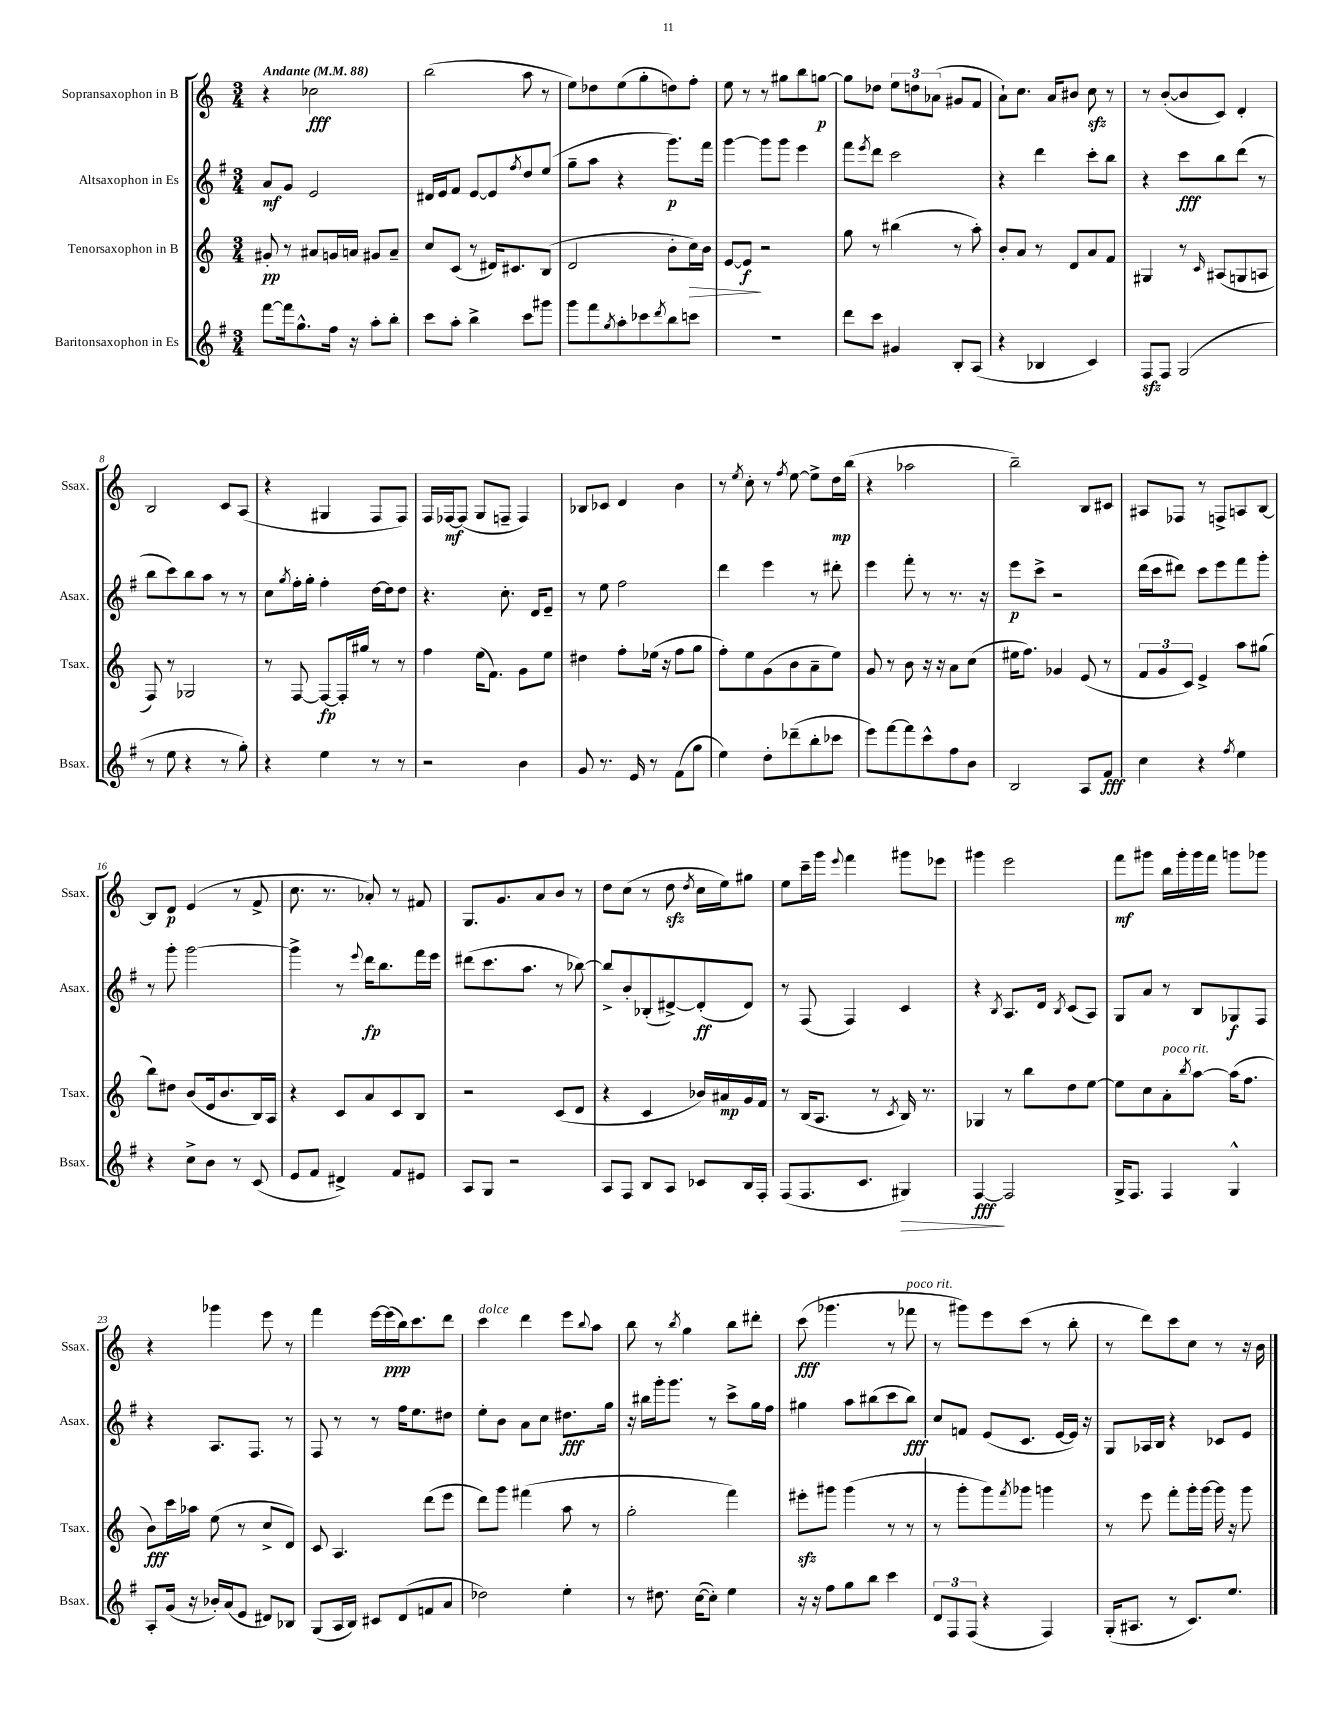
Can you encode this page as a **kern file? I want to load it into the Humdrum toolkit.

**kern	**dynam	**kern	**dynam	**kern	**dynam	**kern	**dynam
*part4	*part4	*part3	*part3	*part2	*part2	*part1	*part1
*staff4	*staff4	*staff3	*staff3	*staff2	*staff2	*staff1	*staff1
*I"Baritonsaxophon in Es	*	*I"Tenorsaxophon in B	*	*I"Altsaxophon in Es	*	*I"Sopransaxophon in B	*
*I'Bsax.	*	*I'Tsax.	*	*I'Asax.	*	*I'Ssax.	*
*clefG2	*	*clefG2	*	*clefG2	*	*clefG2	*
*k[f#]	*	*k[]	*	*k[f#]	*	*k[]	*
*M3/4	*	*M3/4	*	*M3/4	*	*M3/4	*
*MM88	*	*MM88	*	*MM88	*	*MM88	*
=1	=1	=1	=1	=1	=1	=1	=1
!	!	!	!	!	!	!LO:TX:a:B:t=Andante	!
[8fff#\L	.	8g#X'/	pp	8a/L	mf	4r	.
16fff#\k]	.	8r	.	8g/J	.	.	.
8.gg^^\	.	.	.	.	.	.	.
.	.	8a#X/L	.	2e/	.	2cc-X\	fff
16ff#\Jk	.	16gn/L	.	.	.	.	.
16r	.	16an/JJ	.	.	.	.	.
8aa'\L	.	8g#X/L	.	.	.	.	.
8bb'\J	.	8a~/J	.	.	.	.	.
=2	=2	=2	=2	=2	=2	=2	=2
8ccc\L	.	8cc/L	.	16d#X/LL	.	(2bb\	.
.	.	.	.	16e/J	.	.	.
8aa'\J	.	(8c/J	.	8f#/J	.	.	.
4bb^\	.	8r	.	[8e/L	.	.	.
.	.	16d#X/KL)	.	8e/]	.	.	.
.	.	8.c#X/	.	.	.	.	.
.	.	.	.	8qff#/	.	.	.
8ccc\L	.	.	.	8dd/	.	8aa\	.
8ggg#X\J	.	(8B/J	.	(8ee/J	.	8r	.
=3	=3	=3	=3	=3	=3	=3	=3
8ggg\L	.	2d/	.	8gg~\L	.	8ee\L)	.
8fff#\	.	.	.	8aa\J	.	8dd-X\	.
8qgg/	.	.	.	.	.	.	.
8aa'\	.	.	.	4r	.	(8ee\	.
8ccc-X\	.	.	.	.	.	8gg'\	.
8qddd/	.	.	.	.	.	.	.
8bb\	.	8b'\L	.	8.ggg\L)	p	8ddn\)	.
!	!	!	!LO:HP:b	!	!	!	!
8cccn\J	.	16cc\L)	>	.	.	8ff'\J	.
.	.	16b\JJ	.	16fff#\Jk	.	.	.
=4	=4	=4	=4	=4	=4	=4	=4
2.r	.	[8e/L	.	[4ggg\	.	8ee\	.
.	.	8e/J]	f	.	.	8r	.
.	.	2r	]	8ggg\L]	.	8r	.
.	.	.	.	8ggg\J	.	8gg#X\L	.
.	.	.	.	4eee\	.	8bb\	.
.	.	.	.	.	.	[8ggn\J	p
=5	=5	=5	=5	=5	=5	=5	=5
8ddd\L	.	8gg\	.	8fff#\L	.	8gg\L]	.
.	.	.	.	8qeee/	.	.	.
8ccc\J	.	8r	.	8ddd\J	.	8dd-X\J	.
4g#X/	.	(4bb#X\	.	2ccc\	.	12ee\L	.
.	.	.	.	.	.	12ddn\	.
.	.	.	.	.	.	(12a-X\J	.
8B'/L	.	8r	.	.	.	8g#X/L	.
(8A/J	.	8aa'\)	.	.	.	8f/J	.
=6	=6	=6	=6	=6	=6	=6	=6
4r	.	8b'/L	.	4r	.	8a`\L)	.
.	.	8a/J	.	.	.	8.cc\J	.
4B-X/	.	8r	.	4ddd\	.	.	.
.	.	.	.	.	.	16a/KL	.
.	.	8d/L	.	.	.	8b#X/J	.
4c/)	.	8a/	.	8ccc'\L	.	8cczz\	.
.	.	8f/J	.	8bb\J	.	8r	.
=7	=7	=7	=7	=7	=7	=7	=7
8F#zz/L	.	4G#X/	.	4r	.	8r	.
8F#/J	.	.	.	.	.	([8b'/L	.
(2G/	.	8r	.	8ccc\L	fff	8b/]	.
.	.	16qqc/	.	.	.	.	.
.	.	(8A#X/L	.	8bb\	.	8c/J)	.
.	.	8Gn/	.	(8ddd\J	.	4d'/	.
.	.	8An/J	.	8r	.	.	.
!!LO:LB:g=z
=8	=8	=8	=8	=8	=8	=8	=8
8r	.	8F/)	.	8bb\L	.	2B/	.
8ee\	.	8r	.	8ccc\)	.	.	.
4r	.	2G-X/	.	8bb\	.	.	.
.	.	.	.	8aa\J	.	.	.
8r	.	.	.	8r	.	8c/L	.
8gg'\)	.	.	.	8r	.	(8A/J	.
=9	=9	=9	=9	=9	=9	=9	=9
4r	.	8r	.	8cc\L	.	4r	.
.	.	.	.	8qgg/	.	.	.
.	.	[8F/	.	16ff#'\L	.	.	.
.	.	.	.	16gg'\JJ	.	.	.
4ee\	.	8F/L_	fp	4ff#'\	.	4G#X/	.
.	.	16F'/L]	.	.	.	.	.
.	.	16gg#X/JJ	.	.	.	.	.
8r	.	8r	.	[16dd\LL	.	8F/L	.
.	.	.	.	16dd\J]	.	.	.
8r	.	8r	.	8dd\J	.	8F/J)	.
=10	=10	=10	=10	=10	=10	=10	=10
2r	.	4ff\	.	4.r	.	16F/LL	.
.	.	.	.	.	.	[16F-X/J	mf
.	.	.	.	.	.	(8F-/J]	.
.	.	(16ee\KL	.	.	.	8G/L	.
.	.	8.f\J)	.	.	.	.	.
.	.	.	.	8.cc'\	.	8Fn~/J	.
4b\	.	8g\L	.	.	.	4F/)	.
.	.	.	.	16d/KL	.	.	.
.	.	8ee\J	.	8e~/J	.	.	.
=11	=11	=11	=11	=11	=11	=11	=11
8g/	.	4dd#X\	.	8r	.	8B-X/L	.
8.r	.	.	.	8ee\	.	8c-X/J	.
.	.	8ff'\L	.	2ff#\	.	4d/	.
16e/	.	.	.	.	.	.	.
8r	.	(16ee-X\Jk	.	.	.	.	.
.	.	16r	.	.	.	.	.
(8f#\L	.	8ff\L	.	.	.	4b\	.
8gg\J	.	8gg\J	.	.	.	.	.
=12	=12	=12	=12	=12	=12	=12	=12
4ee\)	.	8ff'\L)	.	4ddd\	.	8r	.
.	.	.	.	.	.	8qee/	.
.	.	8ee\	.	.	.	8cc'\	.
8dd'\L	.	(8g\	.	4eee\	.	8r	.
.	.	.	.	.	.	8qff/	.
(8ddd-X~\	.	8b\	.	.	.	[8ee\	.
8bb'\	.	8a~\	.	8r	.	8ee^\L]	.
8ccc-X\J	.	8ee\J)	.	8ddd#X'\	.	16dd\L	mp
.	.	.	.	.	.	(16bb\JJ	.
=13	=13	=13	=13	=13	=13	=13	=13
8eee\L)	.	8g/	.	4eee\	.	4r	.
[8fff#\	.	8r	.	.	.	.	.
8fff#\]	.	8b\	.	8fff#'\	.	2aa-X\	.
8ccc^^\	.	16r	.	8r	.	.	.
.	.	16r	.	.	.	.	.
8ff#\	.	8a\L	.	8.r	.	.	.
8b\J	.	(8cc\J	.	.	.	.	.
.	.	.	.	16r	.	.	.
=14	=14	=14	=14	=14	=14	=14	=14
2B/	.	16ee#X\KL	.	8eee\L	p	2bb~\)	.
.	.	8.ff\J)	.	.	.	.	.
.	.	.	.	8ccc^\J	.	.	.
.	.	4g-X/	.	2r	.	.	.
8A/L	.	(8e/	.	.	.	8B/L	.
8f#/J	fff	8r	.	.	.	8c#X/J	.
=15	=15	=15	=15	=15	=15	=15	=15
4cc\	.	12f/L	.	(16ddd\LL	.	8A#X/L	.
.	.	.	.	16ccc\J	.	.	.
.	.	12g/	.	.	.	.	.
.	.	.	.	8ddd#X\J)	.	8F-X/J	.
.	.	12c/J)	.	.	.	.	.
4r	.	4e^/	.	8ccc\L	.	8r	.
.	.	.	.	8eee\	.	8Fn^/L	.
8qff#/	.	.	.	.	.	.	.
4ee\	.	8aa\L	.	8fff#\	.	8An/	.
.	.	(8gg#X\J	.	8ggg'\J	.	[8B/J	.
!!LO:LB:g=z
=16	=16	=16	=16	=16	=16	=16	=16
4r	.	8bb\L)	.	8r	.	8B/L]	.
.	.	8dd#X\J	.	8ggg'\	.	8d/J	p
8cc^\L	.	(8b/L	.	[2ggg\	.	(4e/	.
8b\J	.	16e/k	.	.	.	.	.
.	.	8.b/	.	.	.	.	.
8r	.	.	.	.	.	8r	.
(8c/	.	16B/L)	.	.	.	8f^/	.
.	.	16A/JJ	.	.	.	.	.
=17	=17	=17	=17	=17	=17	=17	=17
8e/L	.	4r	.	4ggg^\]	.	8.cc\	.
8f#/J	.	.	.	.	.	.	.
.	.	.	.	.	.	8.r	.
4d#X^/)	.	8c/L	.	8r	.	.	.
.	.	.	.	8qqeee/	.	.	.
.	.	8a/	.	16ddd\KL	fp	8a-X'/)	.
.	.	.	.	8.bb\	.	.	.
8f#/L	.	8c/	.	.	.	8r	.
8e#X/J	.	8B/J	.	16fff#\L	.	8f#X/	.
.	.	.	.	16eee\JJ	.	.	.
=18	=18	=18	=18	=18	=18	=18	=18
8A/L	.	2r	.	(8ddd#X\L	.	8.G/L	.
8G/J	.	.	.	8.ccc\	.	.	.
.	.	.	.	.	.	8.g/	.
2r	.	.	.	.	.	.	.
.	.	.	.	8.aa\J	.	.	.
.	.	.	.	.	.	8a/	.
.	.	(8c/L	.	8r	.	8b/J	.
.	.	8d/J	.	[8bb-X\)	.	8r	.
=19	=19	=19	=19	=19	=19	=19	=19
8A/L	.	4r	.	8bb-^/L]	.	8dd\L	.
8F#/J	.	.	.	8b'/	.	(8cc\J	.
8B/L	.	4c/	.	(8B-X'/	.	8r	.
8A/J	.	.	.	[8d#X^/)	.	8ddzz\	.
.	.	.	.	.	.	8qdd/	.
8c-X/L	.	16b-X/LL)	.	(8d#'/]	ff	16cc\LL	.
.	.	16a#X/	mp	.	.	16ee\J)	.
16B/L	.	16g/	.	8d#/J)	.	8gg#X\J	.
16F#'/JJ	.	16f/JJ	.	.	.	.	.
=20	=20	=20	=20	=20	=20	=20	=20
(8F#/L	.	8r	.	8r	.	8ee\L	.
8.F#/	.	(16B/KL	.	(8F#/	.	16ccc~\L	.
.	.	8.A/J	.	.	.	16ggg\JJ	.
.	.	.	.	.	.	8qqeee/	.
.	.	.	.	4F#/)	.	4fff\	.
8.c/J	.	.	.	.	.	.	.
.	.	8r	.	.	.	.	.
.	.	8qc/	.	.	.	.	.
!	!LO:HP:b	!	!	!	!	!	!
4G#X/)	>	16B/)	.	4c/	.	8ggg#X\L	.
.	.	8.r	.	.	.	.	.
.	.	.	.	.	.	8eee-X\J	.
=21	=21	=21	=21	=21	=21	=21	=21
[4F#/	fff	4G-X/	.	4r	.	4ggg#X\	.
.	.	.	.	8qB/	.	.	.
2F#/]	]	8r	.	8.A/L	.	2eee\	.
.	.	8bb\L	.	.	.	.	.
.	.	.	.	16d/Jk	.	.	.
.	.	.	.	8qB/	.	.	.
.	.	8dd\	.	(8c/L	.	.	.
.	.	[8ee\J	.	8A/J)	.	.	.
=22	=22	=22	=22	=22	=22	=22	=22
16G^/KL	.	8ee\L]	.	8G/L	.	8fff\L	mf
8.F#/J	.	.	.	.	.	.	.
.	.	8cc\	.	8a/J	.	8ggg#X\J	.
!	!	!LO:TX:a:i:t=poco rit.	!	!	!	!	!
4F#/	.	8a'\	.	8r	.	16bb\LL	.
.	.	.	.	.	.	16ggg#'\	.
.	.	8qbb/	.	.	.	.	.
.	.	[8aa\J	.	8B/L	.	16ggg#\	.
.	.	.	.	.	.	16fff\JJ	.
4G^^/	.	(16aa\KL]	.	8G-X/	f	8gggn\L	.
.	.	8.ff\J	.	.	.	.	.
.	.	.	.	8F#/J	.	8ggg-X\J	.
!!LO:LB:g=z
=23	=23	=23	=23	=23	=23	=23	=23
8A'/L	.	8b\L)	fff	4r	.	4r	.
(16g/Jk	.	16ccc\L	.	.	.	.	.
16r	.	16aa-X\JJ	.	.	.	.	.
16b-X'/LL)	.	(8ee\	.	8.A/L	.	4ggg-X\	.
(16a/J	.	.	.	.	.	.	.
8e/J	.	8r	.	.	.	.	.
.	.	.	.	8.F#/J	.	.	.
8d#X/L)	.	8cc^/L	.	.	.	8eee\	.
8B-X/J	.	8d/J)	.	8r	.	8r	.
=24	=24	=24	=24	=24	=24	=24	=24
(8G/L	.	8c/	.	8F#/	.	4fff\	.
16A/L	.	4.A/	.	8r	.	.	.
16B/JJ)	.	.	.	.	.	.	.
8c#X/L	.	.	.	8r	.	[16eee\LL	.
.	.	.	.	.	.	(16eee\]	ppp
(8d/	.	.	.	16ff#\KL	.	16bb\J)	.
.	.	.	.	8.ee\	.	8.ccc\	.
8fn/	.	(8ddd\L	.	.	.	.	.
8a/J	.	8eee\J	.	8dd#X\J	.	8ddd\J	.
=25	=25	=25	=25	=25	=25	=25	=25
!	!	!	!	!	!	!LO:TX:a:i:t=dolce	!
2dd-X\)	.	8ddd\L)	.	8ee'\L	.	4ccc\	.
.	.	8ggg\J	.	8b\J	.	.	.
.	.	(4fff#X\	.	8a\L	.	4ddd\	.
.	.	.	.	8cc\J	.	.	.
4ee'\	.	8aa\	.	8.dd#X\L	fff	8eee\L	.
.	.	.	.	.	.	8qqbb/	.
.	.	8r	.	.	.	8aa\J	.
.	.	.	.	16gg\Jk	.	.	.
=26	=26	=26	=26	=26	=26	=26	=26
8r	.	2gg'\	.	16r	.	8bb\	.
.	.	.	.	16bb#X\LL	.	.	.
8.dd#X\	.	.	.	16ggg'\J	.	8r	.
.	.	.	.	8.ggg\J	.	.	.
.	.	.	.	.	.	8qbb/	.
.	.	.	.	.	.	4gg\	.
([16cc\KL	.	.	.	.	.	.	.
8cc'\J])	.	.	.	8r	.	.	.
4ee\	.	4fff\)	.	8ccc^\L	.	8bb\L	.
.	.	.	.	16gg\L	.	8ddd#X'\J	.
.	.	.	.	16ff#\JJ	.	.	.
=27	=27	=27	=27	=27	=27	=27	=27
16r	.	8eee#Xzz'\L	.	4gg#X\	.	(8ccc\	fff
16r	.	.	.	.	.	.	.
8ff#\L	.	8ggg#X\J	.	.	.	4.ggg-X\	.
8gg\	.	(4ggg#\	.	8aa\L	.	.	.
8bb\J	.	.	.	(8bb#X\	.	.	.
4ccc\	.	8r	.	8ccc\	.	8r	.
!	!	!	!	!	!	!LO:TX:a:i:t=poco rit.	!
.	.	8r	.	8bb#\J)	fff	8fff-X\	.
=28	=28	=28	=28	=28	=28	=28	=28
12d/L	.	8r	.	8cc/L	.	8r	.
12F#/	.	.	.	.	.	.	.
.	.	8ggg'\L	.	8fn/J	.	8ggg#X\L)	.
(12F#/J	.	.	.	.	.	.	.
4r	.	8ggg\)	.	(8e/L	.	8eee\	.
.	.	8qfff/	.	.	.	.	.
.	.	8ggg-X\J	.	8.c/J	.	(8ccc\J	.
4F#/)	.	4gggn\	.	.	.	8r	.
.	.	.	.	[16e/LL	.	.	.
.	.	.	.	16e/JJ])	.	8bb'\	.
.	.	.	.	16r	.	.	.
=29	=29	=29	=29	=29	=29	=29	=29
(16G'/KL	.	8r	.	8G/L	.	8r	.
8.A#X/J	.	.	.	.	.	.	.
.	.	8eee\	.	16A-X/L	.	8ddd\L)	.
.	.	.	.	16B/JJ	.	.	.
8r	.	8fff'\L	.	4r	.	8ccc\	.
8.c/L)	.	16ggg'\L	.	.	.	8cc\J	.
.	.	[16ggg\JJ	.	.	.	.	.
.	.	16ggg\]	.	8c-X/L	.	8r	.
8.ee/J	.	16r	.	.	.	.	.
.	.	8ggg\	.	8e/J	.	16r	.
.	.	.	.	.	.	16b\	.
==	==	==	==	==	==	==	==
*-	*-	*-	*-	*-	*-	*-	*-
